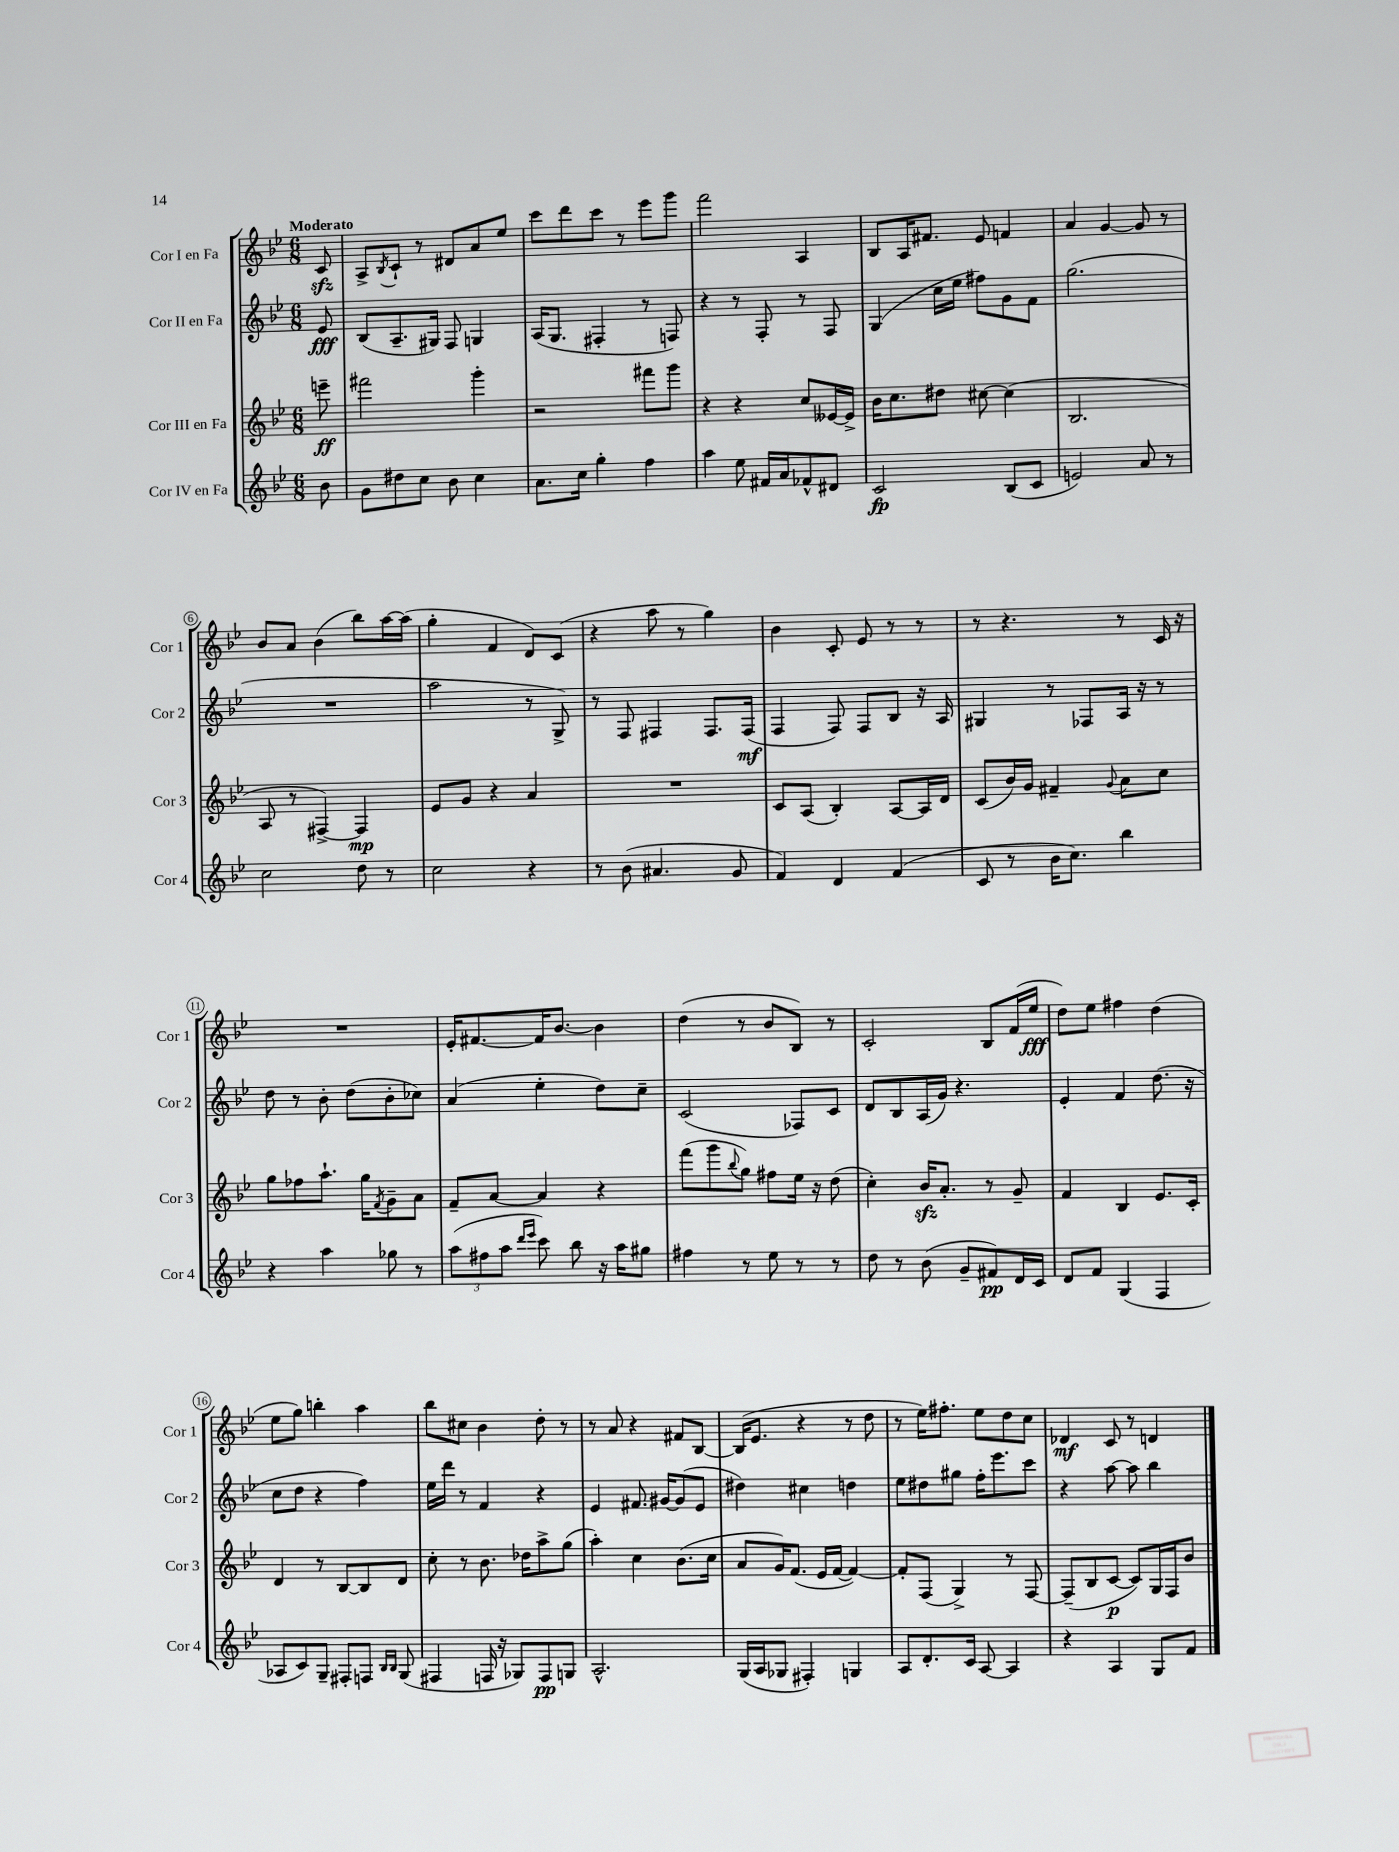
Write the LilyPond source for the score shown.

<<
\new StaffGroup <<
\new Staff = "s0" \with { instrumentName = "Cor I en Fa" shortInstrumentName = "Cor 1" } {
    \clef treble \key bes \major \numericTimeSignature \time 6/8 \partial 8 \tempo "Moderato"
    c'8\sfz |
    a8-> \acciaccatura { bes8 } c'8-! r8 dis'8 a'8 ees''8 |
    c'''8 d'''8 c'''8 r8 ees'''8 g'''8 |
    f'''2 a4 |
    bes8 a16 fis'8. ees'8 f'4 |
    a'4 g'4~ g'8 r8 |
    bes'8 a'8 bes'4( bes''8) a''16~ a''16( |
    g''4-. f'4 d'8) c'8( |
    r4 a''8 r8 g''4) |
    bes'4 c'8-. ees'8 r8 r8 |
    r8 r4. r8 c'16 r16 |
    R2. |
    ees'16-. fis'8.~ fis'16 bes'8.~ bes'4 |
    d''4( r8 bes'8 bes8) r8 |
    c'2-. bes8 f'16( ees''16\fff |
    d''8) ees''8 fis''4 d''4( |
    ees''8 g''8) b''4-. a''4 |
    bes''8 cis''8 bes'4 d''8-. r8 |
    r8 a'8 r4 fis'8 bes8~ |
    bes16( ees'8. r4 r8 d''8 |
    r8 ees''16) fis''8.-. ees''8 d''8 c''8 |
    des'4\mf c'8 r8 d'4 \bar "|." |
}
\new Staff = "s1" \with { instrumentName = "Cor II en Fa" shortInstrumentName = "Cor 2" } {
    \clef treble \key bes \major \numericTimeSignature \time 6/8 \partial 8
    ees'8\fff |
    bes8( a8.-- gis16) f8 g4 |
    a16( g8. fis4-. r8 f8) |
    r4 r8 f8-. r8 f8 |
    g4( c''16 ees''16 fis''8) g'8 f'8 |
    g''2.( |
    R2. |
    a''2 r8 g8->) |
    r8 f8 fis4 fis8. fis16\mf( |
    f4 f8) f8 bes8 r16 a16 |
    gis4 r8 fes8 a16 r16 r8 |
    d''8 r8 bes'8-. d''8( bes'8-. ces''8) |
    a'4( ees''4-. d''8) c''8-- |
    c'2( fes8) c'8 |
    d'8 bes8 a16( g'16) r4. |
    ees'4-. f'4 d''8.( r16 |
    c''8 d''8 r4 f''4) |
    ees''16 d'''16 r8 f'4 r4 |
    ees'4 fis'8. gis'16~ gis'8( ees'8 |
    dis''4) cis''4 d''4 |
    ees''8 dis''8 gis''8 f''16-. ees'''8. c'''8 |
    r4 a''8~ a''8 bes''4 \bar "|." |
}
\new Staff = "s2" \with { instrumentName = "Cor III en Fa" shortInstrumentName = "Cor 3" } {
    \clef treble \key bes \major \numericTimeSignature \time 6/8 \partial 8
    e'''8--\ff |
    fis'''2 g'''4-. |
    r2 fis'''8 g'''8 |
    r4 r4 c''8 eeses'16~ eeses'16-> |
    bes'16 c''8. dis''8 cis''8~ cis''4( |
    bes2. |
    a8 r8 fis4~->) fis4\mp |
    ees'8 g'8 r4 a'4 |
    R2. |
    c'8 a8( bes4-.) a8~ a16 d'16 |
    c'8( bes'16) g'16 fis'4-- \appoggiatura { g'8 } a'8 c''8 |
    g''8 fes''8 a''8.-! g''16 \acciaccatura { f'8 } g'8-- a'8 |
    f'8-- a'8~ a'4 r4 |
    f'''8( g'''8 \appoggiatura { bes''8 } g''8) fis''8 ees''16 r16 d''8( |
    c''4-.) bes'16\sfz a'8.-. r8 g'8-- |
    f'4 bes4 ees'8. c'16-. |
    d'4 r8 bes8~ bes8 d'8 |
    c''8-. r8 bes'8. des''16 a''8-> g''8( |
    a''4-.) c''4 bes'8.( c''16 |
    a'8 g'16) f'8.( ees'16 f'16~ f'4~) |
    f'8-. f8( g4->) r8 f8~ |
    f8--( bes8 c'8~\p c'8) g16 f16 bes'8 \bar "|." |
}
\new Staff = "s3" \with { instrumentName = "Cor IV en Fa" shortInstrumentName = "Cor 4" } {
    \clef treble \key bes \major \numericTimeSignature \time 6/8 \partial 8
    bes'8 |
    g'8 dis''8 c''8 bes'8 c''4 |
    a'8. c''16 g''4-. f''4 |
    a''4 ees''8 fis'16 a'16 fes'8-^ dis'8 |
    c'2\fp bes8( c'8 |
    e'2) a'8 r8 |
    c''2 d''8 r8 |
    c''2 r4 |
    r8 bes'8( ais'4. g'8 |
    f'4) d'4 f'4( |
    c'8 r8 bes'16 c''8.) bes''4 |
    r4 a''4 ges''8 r8 |
    \tuplet 3/2 { a''8( fis''8 a''8 } \grace { d'''16 ees'''16 } c'''8) bes''8 r16 a''16 gis''8 |
    fis''4 r8 ees''8 r8 r8 |
    d''8 r8 bes'8( g'8-- fis'8\pp) d'16 c'16 |
    d'8 f'8 g4( f4 |
    aes8 c'8) g8-- fis8-. f8 \grace { bes16 bes16 } g8( |
    fis4 f16 r16 ges8) f8\pp g8 |
    a2.-^ |
    g16( a16 ges8 fis4-.) g4 |
    a8 d'8.-. c'16 a8~ a4 |
    r4 a4 g8 f'8 \bar "|." |
}
>>
>>
\layout { \context { \Score \override BarNumber.stencil = #(make-stencil-circler 0.1 0.3 ly:text-interface::print) } }
